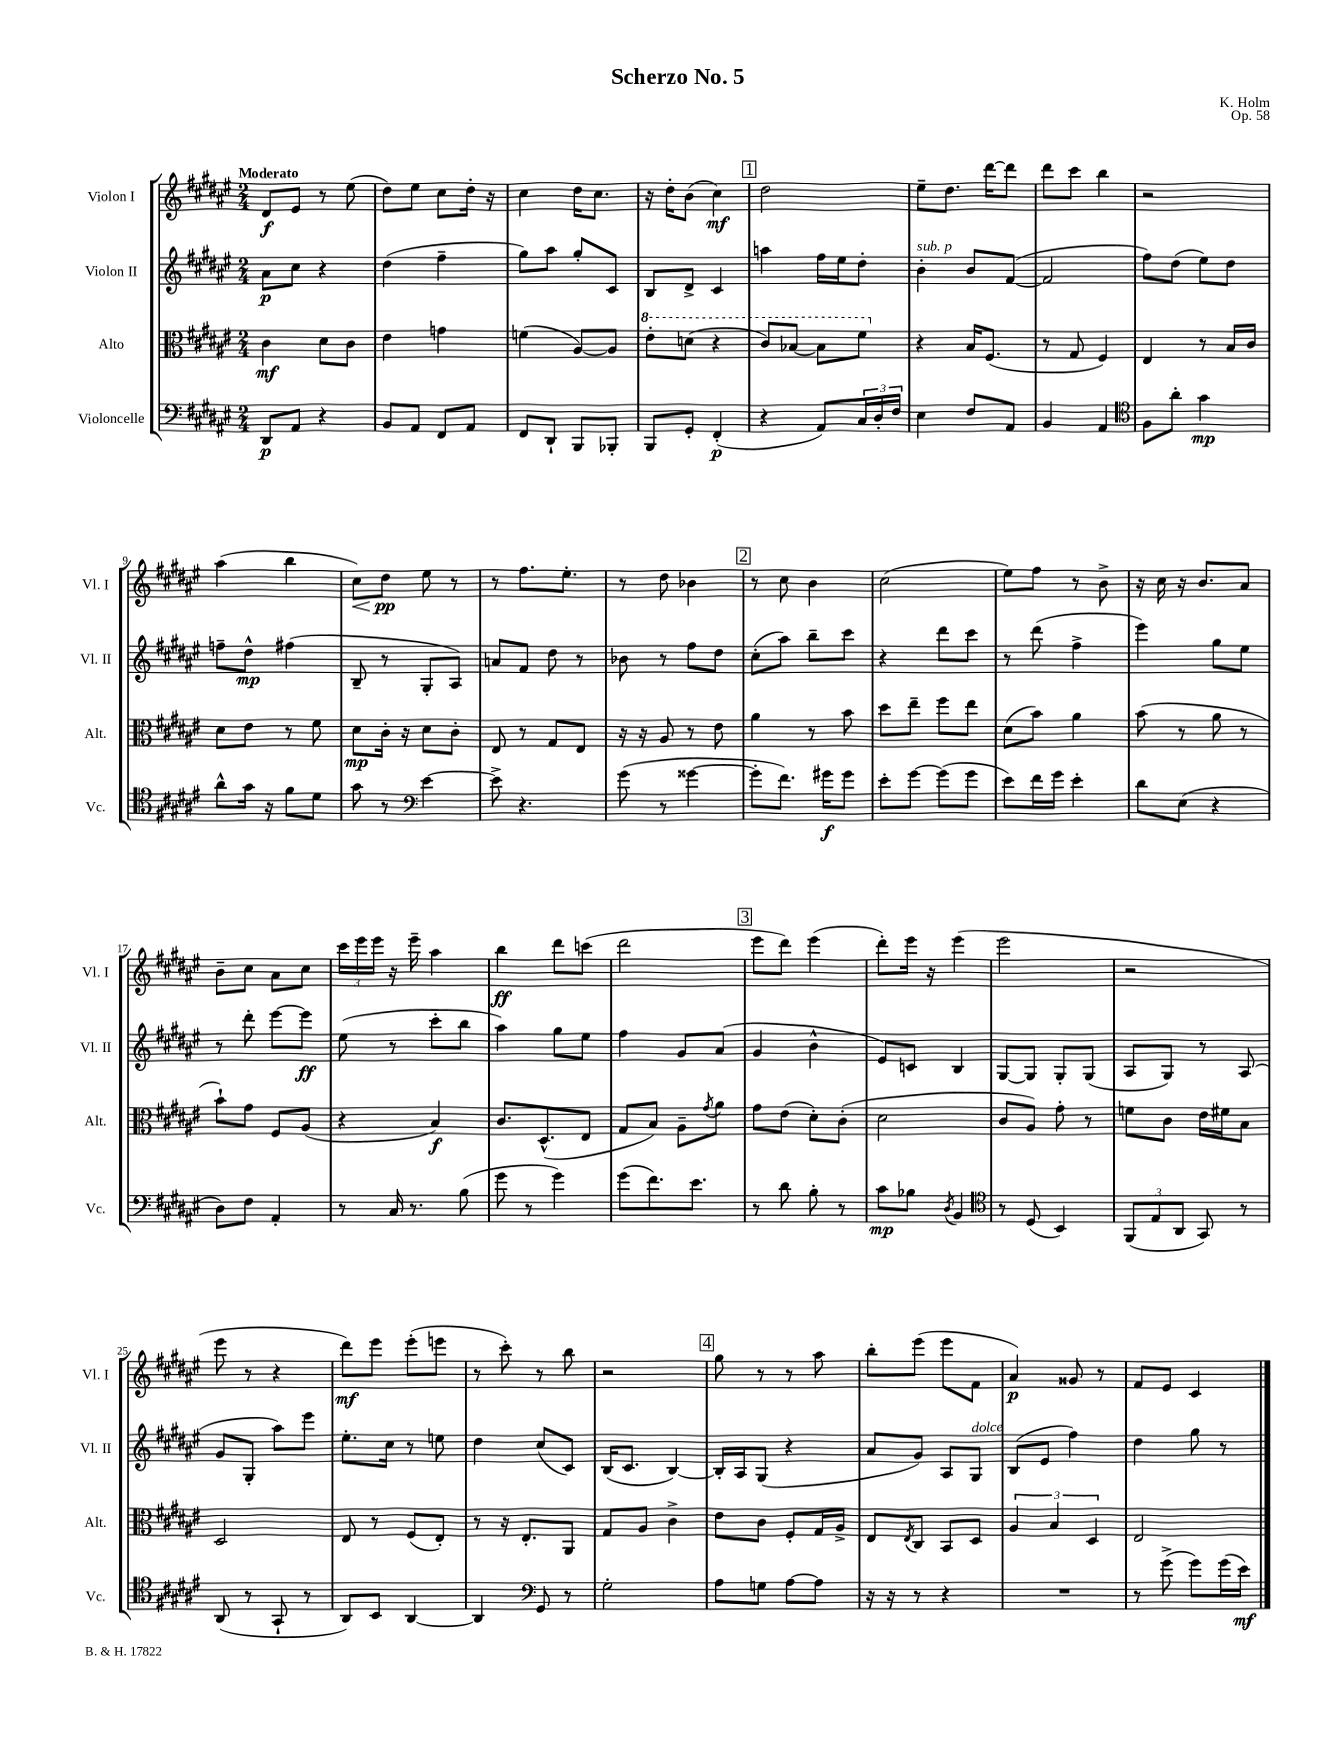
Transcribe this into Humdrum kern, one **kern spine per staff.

**kern	**kern	**kern	**kern
*staff4	*staff3	*staff2	*staff1
*clefF4	*clefC3	*clefG2	*clefG2
*k[f#c#g#d#a#e#]	*k[f#c#g#d#a#e#]	*k[f#c#g#d#a#e#]	*k[f#c#g#d#a#e#]
*M2/4	*M2/4	*M2/4	*M2/4
8DD#	4c#	8a#	8d#
8AA#	.	8cc#	8e#
4r	8d#	4r	8r
.	8c#	.	(8ee#
=	=	=	=
8BB	4e#	(4dd#	8dd#)
8AA#	.	.	8ee#
8FF#	4g	4ff#~	8cc#
8AA#	.	.	16dd#'
.	.	.	16r
=	=	=	=
8FF#	(4f	8gg#)	4cc#
8DD#`	.	8aa#	.
8BBB	[8A#)	8gg#'	16dd#
.	.	.	8.cc#
8BBB-'	8A#]	8c#	.
=	=	=	=
8BBB	8ee#'	8B	16r
.	.	.	16dd#'
8GG#'	(8dd	8d#^	(8b
(4FF#'	4r	4c#	4cc#)
=	=	=	=
4r	8cc#)	4aa	2dd#
.	[8b-	.	.
8AA#)	8b-]	16ff#	.
.	.	16ee#	.
24C#	8ff#	8dd#'	.
24D#'	.	.	.
24F#	.	.	.
=	=	=	=
4E#	4r	4b'	8ee#~
.	.	.	8.dd#
8F#	16B	8b	.
.	(8.F#	.	[16ddd#
8AA#	.	([8f#	8ddd#]
=	=	=	=
4BB	8r	2f#]	8ddd#
.	8G#	.	8ccc#
4AA#	4F#)	.	4bb
=	=	=	=
*clefC4	*	*	*
8F#	4E#	8ff#)	2r
8a#'	.	(8dd#	.
4g#	8r	8ee#)	.
.	16B	8dd#	.
.	16c#	.	.
=	=	=	=
8a#^^	8d#	8ff~	(4aa#
16g#	8e#	8dd#^^	.
16r	.	.	.
8f#	8r	(4ff#	4bb
8d#	8f#	.	.
=	=	=	=
8g#	8d#	8B~	8cc#)
8r	16c#'	8r	8dd#
.	16r	.	.
*clefF4	*	*	*
[4e#	8d#	8G#'	8ee#
.	8c#'	8A#)	8r
=	=	=	=
8e#^]	8E#	8a	8r
4.r	8r	8f#	8.ff#
.	8G#	8dd#	.
.	.	.	8.ee#'
.	8E#	8r	.
=	=	=	=
(8g#	16r	8b-	8r
.	16r	.	.
8r	8A#	8r	8dd#
[4g##	8r	8ff#	4b-
.	8e#	8dd#	.
=	=	=	=
8g##']	4a#	(8cc#'	8r
8.f#)	.	8aa#)	8cc#
.	8r	8bb~	4b
16g#	.	.	.
8g#	8b	8ccc#	.
=	=	=	=
8e#'	8dd#	4r	(2cc#
[8g#	8ee#~	.	.
(8g#]	8ff#	8ddd#	.
8g#	8ee#	8ccc#	.
=	=	=	=
8e#)	(8d#	8r	8ee#)
16f#	8b)	(8ddd#	8ff#
16g#	.	.	.
4e#'	4a#	4ff#^	8r
.	.	.	8b^
=	=	=	=
8d#	(8b	4eee#)	16r
.	.	.	16cc#
(8E#	8r	.	16r
.	.	.	8.b
4r	8a#	8gg#	.
.	8r	8ee#	8a#
=	=	=	=
8D#)	8b`)	8r	8b~
8F#	8g#	8ddd#'	8cc#
4AA#'	8F#	[8eee#	8a#
.	(8A#	8eee#]	8cc#
=	=	=	=
8r	4r	(8ee#	24ccc#
.	.	.	24eee#
.	.	.	24eee#
16C#	.	8r	16r
8.r	.	.	16eee#~
.	4B)	8ccc#'	4aa#
(8B	.	8bb	.
=	=	=	=
8g#	8.c#	4aa#)	4bb
8r	.	.	.
.	(8.D#^^	.	.
4g#)	.	8gg#	8ddd#
.	8E#	8ee#	(8ccc
=	=	=	=
(8g#	8G#	4ff#	2ddd#
8.f#)	8B)	.	.
.	8A#~	8g#	.
8.e#	.	.	.
.	8qg#	.	.
.	8a#	(8a#	.
=	=	=	=
8r	8g#	4g#	8eee#
8d#	(8e#	.	8ddd#)
8B'	8d#')	4b^^	(4eee#
8r	(8c#'	.	.
=	=	=	=
8c#	2d#	8e#)	8ddd#')
8B-	.	8c	16eee#
.	.	.	16r
8qD#	.	.	.
4BB	.	4B	(4eee#
=	=	=	=
*clefC4	*	*	*
8r	8c#	[8G#	2eee#
(8D#	8A#)	8G#]	.
4BB)	8g#'	8G#'	.
.	8r	(8G#	.
=	=	=	=
(12FF#	8f	8A#	2r
12E#	.	.	.
.	8c#	8G#)	.
12AA#	.	.	.
8GG#)	16e#	8r	.
.	16f#	.	.
8r	8B	(8A#	.
=	=	=	=
(8AA#	2D#	8g#	8eee#
8r	.	8G#'	8r
8GG#`	.	8aa#)	4r
8r	.	8eee#	.
=	=	=	=
8AA#)	8E#	8.ee#'	8ddd#)
8BB	8r	.	8eee#
.	.	16cc#	.
[4AA#	(8F#	8r	(8eee#'
.	8E#')	8ee	8eee
=	=	=	=
4AA#]	8r	4dd#	8r
.	16r	.	8ccc#')
.	8.E#'	.	.
*clefF4	*	*	*
8GG#	.	(8cc#	8r
8r	8AA#	8c#)	8bb
=	=	=	=
2G#'	8G#	(16B	2r
.	.	8.c#	.
.	8A#	.	.
.	4c#^	[4B)	.
=	=	=	=
8A#	8e#	16B']	8gg#
.	.	16A#	.
8G	8c#	(8G#	8r
[8A#	8F#'	4r	8r
8A#]	16G#	.	8aa#
.	16A#^	.	.
=	=	=	=
16r	8E#	8a#	8bb'
16r	.	.	.
.	8qE#	.	.
8r	8C#	8g#)	(8eee#
4r	8BB	8A#	8eee#
.	8D#	8G#	8f#
=	=	=	=
2r	6A#	(8B	4a#)
.	.	8e#	.
.	6B	.	.
.	.	4ff#)	8g##
.	6D#	.	.
.	.	.	8r
=	=	=	=
8r	2E#	4dd#	8f#
(8g#^	.	.	8e#
8g#)	.	8gg#	4c#
(16g#	.	8r	.
16e#)	.	.	.
==	==	==	==
*-	*-	*-	*-
